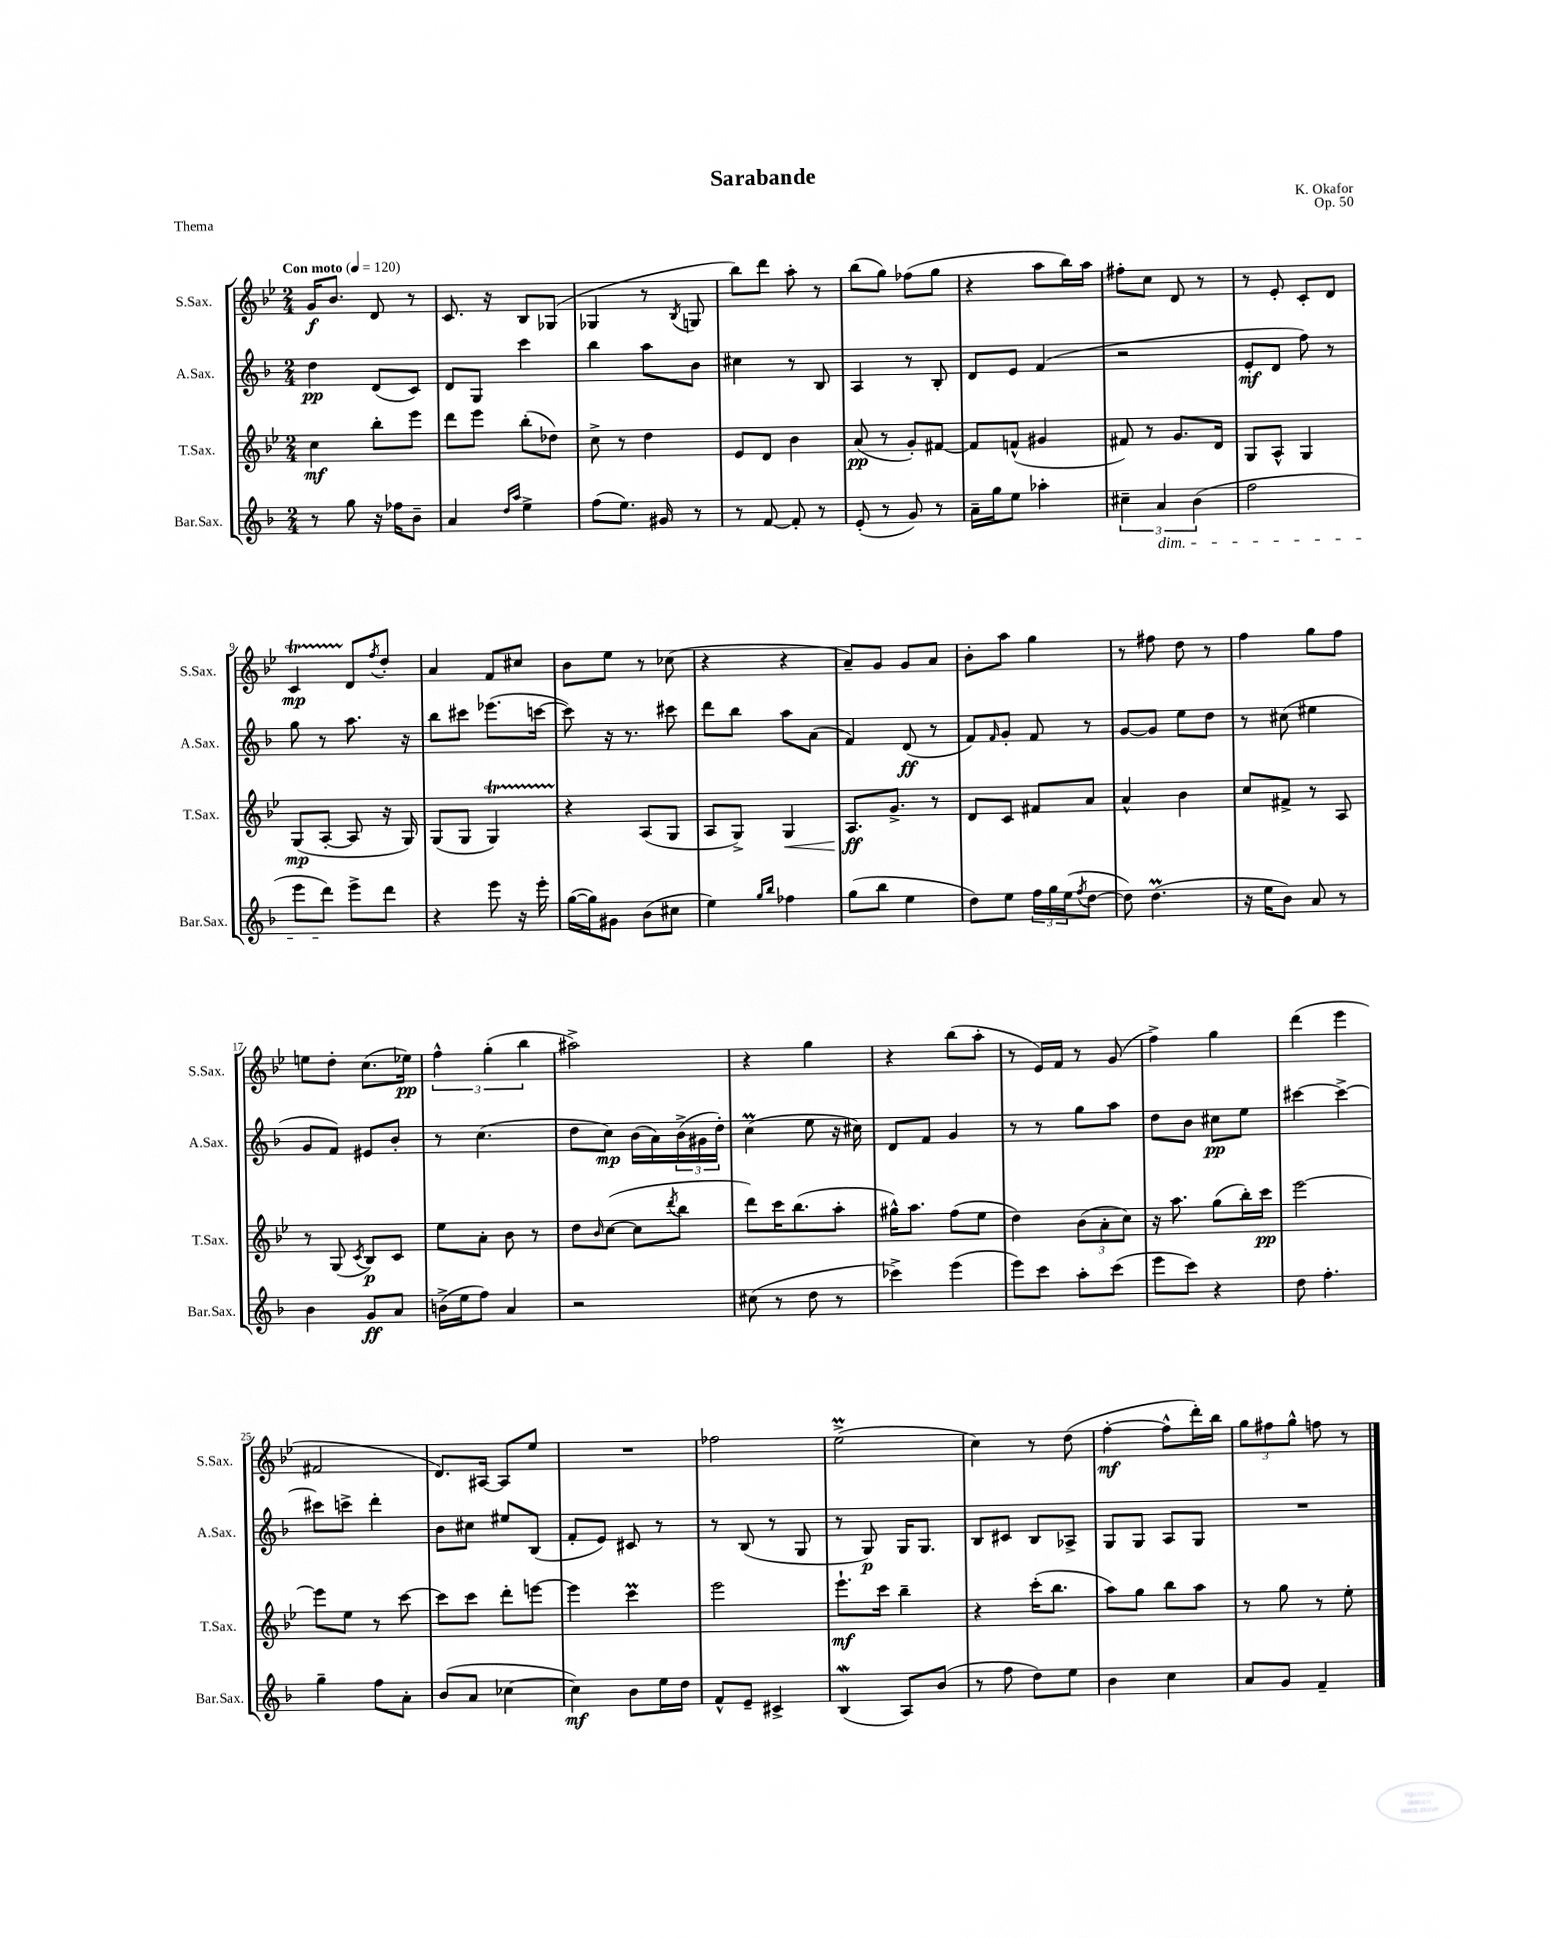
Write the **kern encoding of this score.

**kern	**dynam	**kern	**dynam	**kern	**dynam	**kern	**dynam
*part4	*part4	*part3	*part3	*part2	*part2	*part1	*part1
*staff4	*staff4	*staff3	*staff3	*staff2	*staff2	*staff1	*staff1
*I"Bar.Sax.	*	*I"T.Sax.	*	*I"A.Sax.	*	*I"S.Sax.	*
*I'Bar.Sax.	*	*I'T.Sax.	*	*I'A.Sax.	*	*I'S.Sax.	*
*clefG2	*	*clefG2	*	*clefG2	*	*clefG2	*
*k[b-]	*	*k[b-e-]	*	*k[b-]	*	*k[b-e-]	*
*M2/4	*	*M2/4	*	*M2/4	*	*M2/4	*
*MM120	*	*MM120	*	*MM120	*	*MM120	*
=1	=1	=1	=1	=1	=1	=1	=1
!	!	!	!	!	!	!LO:TX:a:B:t=Con moto	!
8r	.	4cc\	mf	4dd\	pp	16g/KL	f
.	.	.	.	.	.	8.b-/J	.
8gg\	.	.	.	.	.	.	.
16r	.	8bb-'\L	.	(8d/L	.	8d/	.
16ff-X\KL	.	.	.	.	.	.	.
8b-~\J	.	8eee-\J	.	8c/J)	.	8r	.
=2	=2	=2	=2	=2	=2	=2	=2
4a/	.	8ddd\L	.	8d/L	.	8.c/	.
.	.	8eee-\J	.	8G/J	.	.	.
.	.	.	.	.	.	16r	.
16qqdd/LL	.	.	.	.	.	.	.
16qqaa/JJ	.	.	.	.	.	.	.
4ee^\	.	(8bb-'\L	.	4ccc\	.	8B-/L	.
.	.	8dd-X\J)	.	.	.	(8G-X/J	.
=3	=3	=3	=3	=3	=3	=3	=3
(8ff\L	.	8cc^\	.	4bb-\	.	4G-X/	.
8.ee\J)	.	8r	.	.	.	.	.
.	.	4dd\	.	8aa\L	.	8r	.
16g#X/	.	.	.	.	.	.	.
.	.	.	.	.	.	8qB-/	.
8r	.	.	.	8b-\J	.	8Gn/	.
=4	=4	=4	=4	=4	=4	=4	=4
8r	.	8e-/L	.	4cc#X\	.	8bb-\L)	.
[8f/	.	8d/J	.	.	.	8ddd\J	.
8f'/]	.	4b-\	.	8r	.	8aa'\	.
8r	.	.	.	8B-/	.	8r	.
=5	=5	=5	=5	=5	=5	=5	=5
(8e'/	.	(8a/	pp	4A/	.	(8bb-\L	.
8r	.	8r	.	.	.	8gg\J)	.
8g/)	.	8g'/L)	.	8r	.	(8ff-X\L	.
8r	.	[8f#X/J	.	8B-'/	.	8gg\J	.
=6	=6	=6	=6	=6	=6	=6	=6
16a~\LL	.	8f#/L]	.	8d/L	.	4r	.
16gg\J	.	.	.	.	.	.	.
8ee\J	.	(8fn^^/J	.	8e/J	.	.	.
4aa-X'\	.	4g#X/	.	(4f/	.	8aa\L	.
.	.	.	.	.	.	16bb-\L)	.
.	.	.	.	.	.	16aa\JJ	.
=7	=7	=7	=7	=7	=7	=7	=7
6cc#X~\	.	8f#X/)	.	2r	.	8ff#X'\L	.
.	.	8r	.	.	.	8cc\J	.
!LO:TX:b:i:t=dim.	!	!	!	!	!	!	!
6a/	.	.	.	.	.	.	.
.	.	8.g/L	.	.	.	8d/	.
(6b-\	.	.	.	.	.	.	.
.	.	.	.	.	.	8r	.
.	.	16d/Jk	.	.	.	.	.
=8	=8	=8	=8	=8	=8	=8	=8
2ff\	.	8G/L	.	8e'/L	mf	8r	.
.	.	8A^^/J	.	8d/J	.	8e-'/	.
.	.	4G/	.	8ff\)	.	8c'/L	.
.	.	.	.	8r	.	8d/J	.
!!LO:LB:g=z
=9	=9	=9	=9	=9	=9	=9	=9
8eee\L	.	(8G/L	mp	8gg\	.	4cT/	mp
8ddd\J)	.	[8A'/J	.	8r	.	.	.
8eee^\L	.	8A/]	.	8.aa\	.	8d/L	.
.	.	.	.	.	.	8qff/	.
8ddd\J	.	16r	.	.	.	8dd'/J	.
.	.	16G/)	.	16r	.	.	.
=10	=10	=10	=10	=10	=10	=10	=10
4r	.	(8G/L	.	8bb-\L	.	4a/	.
.	.	8G/J	.	8ccc#X\J	.	.	.
8eee\	.	4GT/)	.	(8.eee-X\L	.	8f/L	.
16r	.	.	.	.	.	8cc#X/J	.
16eee'\	.	.	.	[16cccn\Jk	.	.	.
=11	=11	=11	=11	=11	=11	=11	=11
([16gg\LL	.	4r	.	8ccc\])	.	8b-\L	.
16gg\J])	.	.	.	.	.	.	.
8g#X\J	.	.	.	16r	.	8ee-\J	.
.	.	.	.	8.r	.	.	.
(8b-\L	.	(8A/L	.	.	.	8r	.
8cc#X\J	.	8G/J	.	8ccc#X\	.	(8cc-X\	.
=12	=12	=12	=12	=12	=12	=12	=12
4ee\)	.	8A/L	.	8ddd\L	.	4r	.
.	.	8G^/J)	.	8bb-\J	.	.	.
16qqgg/LL	.	.	.	.	.	.	.
16qqbb-/JJ	.	.	.	.	.	.	.
!	!	!	!LO:HP:b	!	!	!	!
4ff-X\	.	4G/	<	8aa\L	.	4r	.
.	.	.	.	(8a\J	.	.	.
=13	=13	=13	=13	=13	=13	=13	=13
(8gg\L	.	8.A/L	ff	4f/)	.	8a~/L)	.
8bb-\J	.	.	.	.	.	8g/J	.
.	.	8.g^/J	[	.	.	.	.
4ee\	.	.	.	(8d/	ff	8g/L	.
.	.	8r	.	8r	.	8a/J	.
=14	=14	=14	=14	=14	=14	=14	=14
8dd\L)	.	8d/L	.	8f/L)	.	8b-'\L	.
.	.	.	.	16qqf/	.	.	.
8ee\J	.	8c/J	.	8g'/J	.	8aa\J	.
24ff\LL	.	8f#X/L	.	8f/	.	4gg\	.
24gg\	.	.	.	.	.	.	.
(24ee\J	.	.	.	.	.	.	.
8qff/	.	.	.	.	.	.	.
[8dd\J	.	8a/J	.	8r	.	.	.
=15	=15	=15	=15	=15	=15	=15	=15
8dd\])	.	4a^^/	.	[8g/L	.	8r	.
(4.ddM\	.	.	.	8g/J]	.	8ff#X\	.
.	.	4b-\	.	8ee\L	.	8dd\	.
.	.	.	.	8dd\J	.	8r	.
=16	=16	=16	=16	=16	=16	=16	=16
16r	.	8cc/L	.	8r	.	4ff\	.
16ee\KL	.	.	.	.	.	.	.
8b-\J)	.	8f#X^/J	.	(8cc#X\	.	.	.
8a/	.	8r	.	4ee#X\	.	8gg\L	.
8r	.	8A/	.	.	.	8ff\J	.
!!LO:LB:g=z
=17	=17	=17	=17	=17	=17	=17	=17
4b-\	.	8r	.	8g/L	.	8een\L	.
.	.	(8G/	.	8f/J)	.	8dd'\J	.
.	.	8qc/	.	.	.	.	.
8g/L	ff	8B-/L)	p	8e#X/L	.	(8.cc\L	.
8a/J	.	8c/J	.	8b-'/J	.	.	.
.	.	.	.	.	.	16ee-X\Jk)	pp
=18	=18	=18	=18	=18	=18	=18	=18
(16bn^\LL	.	8ee-\L	.	8r	.	6ff^^\	.
16ee\J	.	.	.	.	.	.	.
8ff\J)	.	8a'\J	.	(4.cc\	.	.	.
.	.	.	.	.	.	(6gg'\	.
4a/	.	8b-\	.	.	.	.	.
.	.	.	.	.	.	6bb-\	.
.	.	8r	.	.	.	.	.
=19	=19	=19	=19	=19	=19	=19	=19
2r	.	8dd\L	.	8dd\L	.	2aa#X^\)	.
.	.	16qqb-/	.	.	.	.	.
.	.	([8cc\J	.	8cc\J)	mp	.	.
.	.	8cc\L]	.	(16b-\LL	.	.	.
.	.	.	.	16a\)	.	.	.
.	.	8qddd/	.	.	.	.	.
.	.	8bb-\J	.	(24b-^\	.	.	.
.	.	.	.	24g#X\	.	.	.
.	.	.	.	24dd'\JJ)	.	.	.
=20	=20	=20	=20	=20	=20	=20	=20
(8cc#X\	.	8ddd\L)	.	(4ccM\	.	4r	.
8r	.	16ccc\K	.	.	.	.	.
.	.	(8.bb-\	.	.	.	.	.
8dd\	.	.	.	8ee\	.	4gg\	.
8r	.	8aa'\J	.	16r	.	.	.
.	.	.	.	16cc#X\)	.	.	.
=21	=21	=21	=21	=21	=21	=21	=21
4ccc-X^\)	.	16gg#X^^\KL)	.	8d/L	.	4r	.
.	.	8.aa\J	.	.	.	.	.
.	.	.	.	8f/J	.	.	.
(4eee\	.	(8ff\L	.	4g/	.	(8bb-\L	.
.	.	8ee-\J	.	.	.	8aa'\J	.
=22	=22	=22	=22	=22	=22	=22	=22
8eee\L)	.	4dd\)	.	8r	.	8r	.
8ccc\J	.	.	.	8r	.	16e-/LL)	.
.	.	.	.	.	.	16f/JJ	.
8aa'\L	.	(12b-\L	.	8gg\L	.	8r	.
.	.	12a'\	.	.	.	.	.
(8ccc\J	.	.	.	8aa\J	.	(8g/	.
.	.	12cc\J)	.	.	.	.	.
=23	=23	=23	=23	=23	=23	=23	=23
8eee\L	.	16r	.	8dd\L	.	4ff^\)	.
.	.	8.aa\	.	.	.	.	.
8ccc\J)	.	.	.	8b-\J	.	.	.
4r	.	(8gg\L	.	8cc#X\L	pp	4gg\	.
.	.	16bb-'\L)	.	8ee\J	.	.	.
.	.	16ccc\JJ	pp	.	.	.	.
=24	=24	=24	=24	=24	=24	=24	=24
8dd\	.	[2eee-\	.	[4ccc#X\	.	(4ddd\	.
4.ff'\	.	.	.	.	.	.	.
.	.	.	.	4ccc#^\_	.	4eee-\	.
!!LO:LB:g=z
=25	=25	=25	=25	=25	=25	=25	=25
4gg~\	.	8eee-\L]	.	8ccc#X\L]	.	2f#X/	.
.	.	8ee-\J	.	8cccn^\J	.	.	.
8ff\L	.	8r	.	4ddd'\	.	.	.
8a'\J	.	[8ccc\	.	.	.	.	.
=26	=26	=26	=26	=26	=26	=26	=26
(8b-/L	.	8ccc\L]	.	8b-\L	.	8.d/L)	.
8a/J	.	8ccc\J	.	8cc#X\J	.	.	.
.	.	.	.	.	.	[16A#X/Jk	.
[4cc-X\	.	8ddd'\L	.	8ee#X/L	.	8A#/L]	.
.	.	[8eeen\J	.	(8B-/J	.	8ee-/J	.
=27	=27	=27	=27	=27	=27	=27	=27
4cc-\])	mf	4eee\]	.	8f'/L	.	2r	.
.	.	.	.	8e/J)	.	.	.
8b-\L	.	4cccM\	.	8c#X/	.	.	.
16ee\L	.	.	.	8r	.	.	.
16dd\JJ	.	.	.	.	.	.	.
=28	=28	=28	=28	=28	=28	=28	=28
8f^^/L	.	2eee-\	.	8r	.	2ff-X\	.
8e~/J	.	.	.	(8B-/	.	.	.
4c#X^/	.	.	.	8r	.	.	.
.	.	.	.	8G/	.	.	.
=29	=29	=29	=29	=29	=29	=29	=29
(4B-w/	.	8.eee-`\L	mf	8r	.	(2ee-M^\	.
.	.	.	.	8G/)	p	.	.
.	.	16ccc\Jk	.	.	.	.	.
8A/L)	.	4bb-~\	.	16G/KL	.	.	.
.	.	.	.	8.G/J	.	.	.
(8b-/J	.	.	.	.	.	.	.
=30	=30	=30	=30	=30	=30	=30	=30
8r	.	4r	.	8B-/L	.	4cc\)	.
8ff\	.	.	.	8c#X/J	.	.	.
8dd\L)	.	(16ccc'\KL	.	8B-/L	.	8r	.
.	.	8.bb-\J	.	.	.	.	.
8ee\J	.	.	.	8A-X^/J	.	(8dd\	.
=31	=31	=31	=31	=31	=31	=31	=31
4b-\	.	8aa\L)	.	8G/L	.	[4ff'\	mf
.	.	8gg\J	.	8G/J	.	.	.
4cc\	.	8bb-\L	.	8A/L	.	8ff^^\L]	.
.	.	8aa\J	.	8G/J	.	16ddd'\L)	.
.	.	.	.	.	.	16bb-\JJ	.
=32	=32	=32	=32	=32	=32	=32	=32
8a/L	.	8r	.	2r	.	12gg\L	.
.	.	.	.	.	.	12ff#X\	.
8g/J	.	8gg\	.	.	.	.	.
.	.	.	.	.	.	12gg^^\J	.
4f~/	.	8r	.	.	.	8ffn\	.
.	.	8ee-'\	.	.	.	8r	.
==	==	==	==	==	==	==	==
*-	*-	*-	*-	*-	*-	*-	*-
